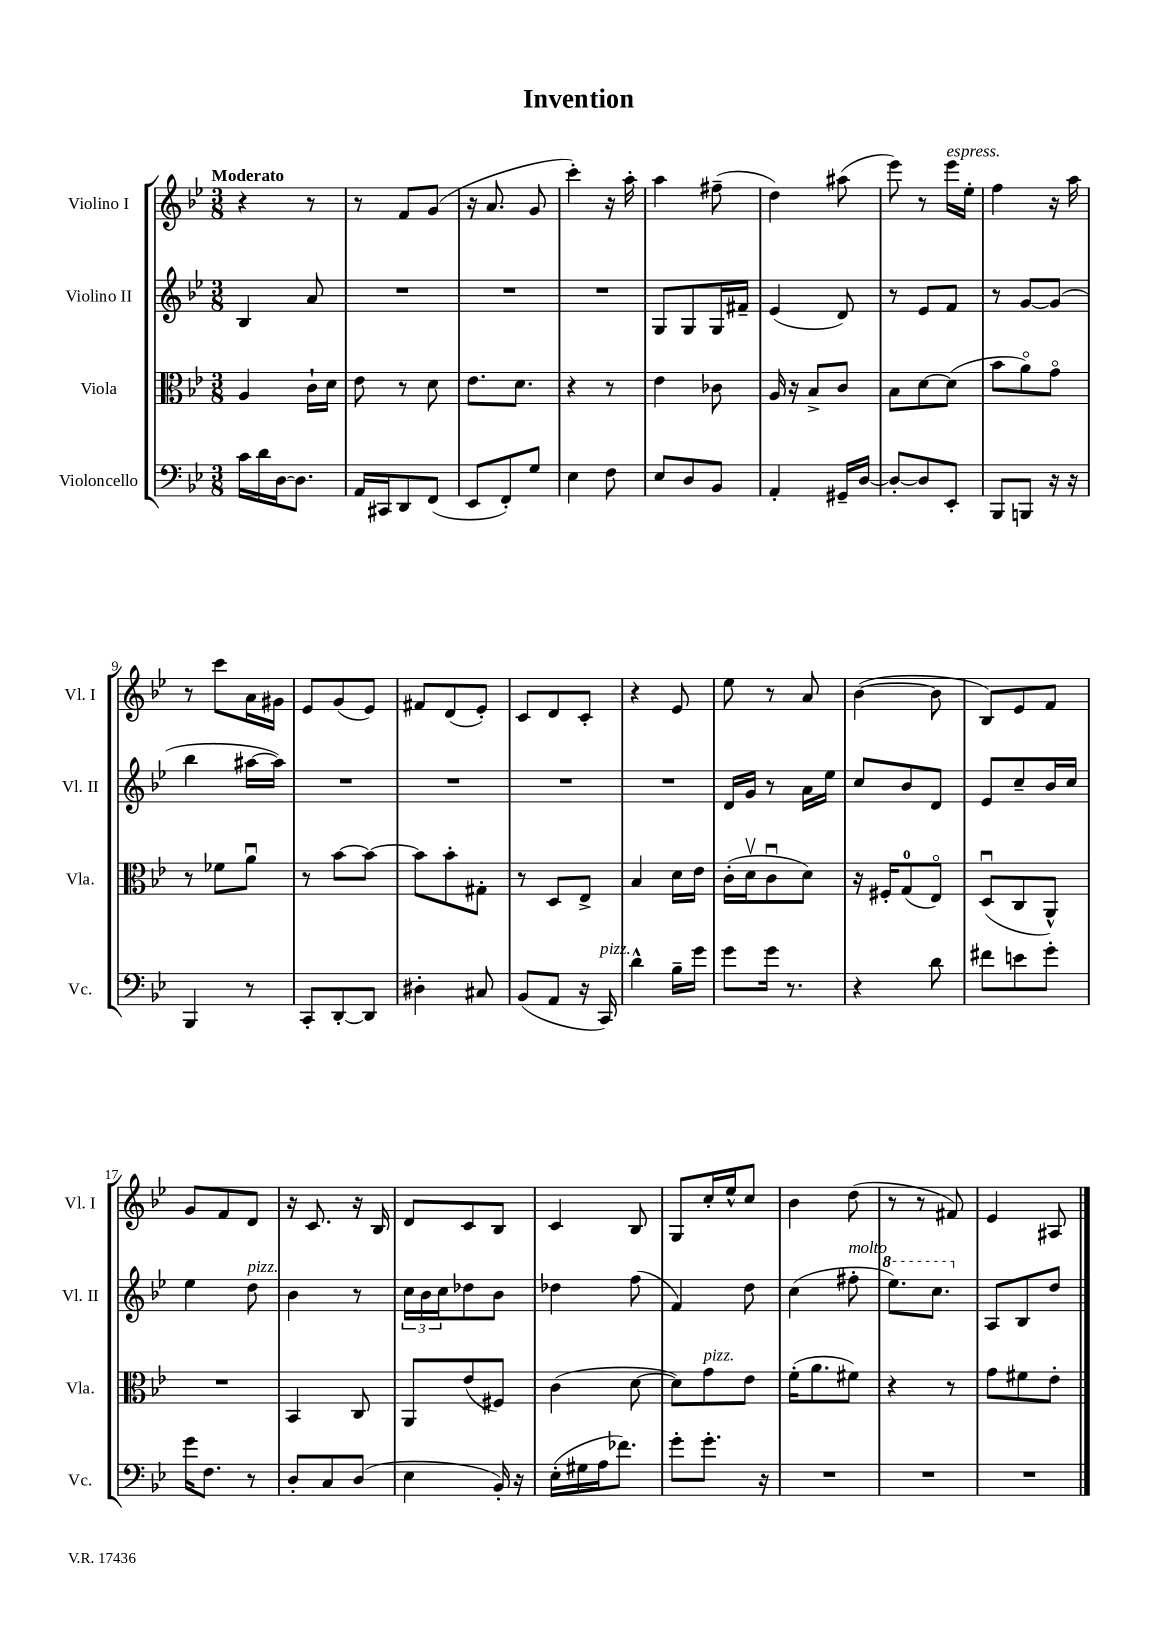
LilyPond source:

\header { title = "Invention" }
<<
\new StaffGroup <<
\new Staff = "s0" \with { instrumentName = "Violino I" shortInstrumentName = "Vl. I" } {
    \clef treble \key bes \major \numericTimeSignature \time 3/8 \tempo "Moderato"
    r4 r8 |
    r8 f'8 g'8( |
    r16 a'8. g'8 |
    c'''4-.) r16 a''16-. |
    a''4 fis''8--( |
    d''4) ais''8( |
    ees'''8) r8 ees'''16^\markup { \italic "espress." } ees''16-. |
    f''4 r16 a''16 |
    r8 c'''8 a'16 gis'16 |
    ees'8 g'8( ees'8) |
    fis'8 d'8( ees'8-.) |
    c'8 d'8 c'8-. |
    r4 ees'8 |
    ees''8 r8 a'8 |
    bes'4~( bes'8 |
    bes8) ees'8 f'8 |
    g'8 f'8 d'8 |
    r16 c'8. r16 bes16 |
    d'8 c'8 bes8 |
    c'4 bes8 |
    g8 c''16-. ees''16-^ c''8 |
    bes'4 d''8( |
    r8 r8 fis'8) |
    ees'4 ais8 \bar "|." |
}
\new Staff = "s1" \with { instrumentName = "Violino II" shortInstrumentName = "Vl. II" } {
    \clef treble \key bes \major \numericTimeSignature \time 3/8
    bes4 a'8 |
    R4. |
    R4. |
    R4. |
    g8 g8 g16 fis'16-- |
    ees'4( d'8) |
    r8 ees'8 f'8 |
    r8 g'8~ g'8( |
    bes''4 ais''16~ ais''16) |
    R4. |
    R4. |
    R4. |
    R4. |
    d'16 g'16 r8 a'16 ees''16 |
    c''8 bes'8 d'8 |
    ees'8 c''8-- bes'16 c''16 |
    ees''4 d''8^\markup { \italic "pizz." } |
    bes'4 r8 |
    \tuplet 3/2 { c''16 bes'16 c''16 } des''8 bes'8 |
    des''4 f''8( |
    f'4) d''8 |
    c''4( fis''8-.^\markup { \italic "molto" } |
    \ottava #1 ees'''8.) c'''8. \ottava #0 |
    a8 bes8 d''8 \bar "|." |
}
\new Staff = "s2" \with { instrumentName = "Viola" shortInstrumentName = "Vla." } {
    \clef alto \key bes \major \numericTimeSignature \time 3/8
    a4 c'16-! d'16 |
    ees'8 r8 d'8 |
    ees'8. d'8. |
    r4 r8 |
    ees'4 ces'8 |
    a16 r16 bes8-> c'8 |
    bes8 d'8~ d'8( |
    bes'8 a'8\flageolet) g'8\flageolet |
    r8 fes'8 a'8\downbow |
    r8 bes'8~ bes'8~ |
    bes'8 bes'8-. gis8-. |
    r8 d8 ees8-> |
    bes4 d'16 ees'16 |
    c'16-.( d'16\upbow c'8\downbow d'8) |
    r16 fis16-. g8-0( ees8\flageolet) |
    d8\downbow( c8 a,8-^) |
    R4. |
    bes,4 c8 |
    a,8 ees'8( fis8) |
    c'4( d'8~ |
    d'8) g'8^\markup { \italic "pizz." } ees'8 |
    f'16-.( a'8. fis'8) |
    r4 r8 |
    g'8 fis'8 ees'8-. \bar "|." |
}
\new Staff = "s3" \with { instrumentName = "Violoncello" shortInstrumentName = "Vc." } {
    \clef bass \key bes \major \numericTimeSignature \time 3/8
    c'16 d'16 d16~ d8. |
    a,16 cis,16 d,8 f,8( |
    ees,8 f,8-.) g8 |
    ees4 f8 |
    ees8 d8 bes,8 |
    a,4-. gis,16-- d16~ |
    d8~-. d8 ees,8-. |
    bes,,8 b,,8 r16 r16 |
    bes,,4 r8 |
    c,8-. d,8~-. d,8 |
    dis4-. cis8 |
    bes,8( a,8 r16 c,16^\markup { \italic "pizz." }) |
    d'4-^ bes16-- g'16 |
    g'8 g'16 r8. |
    r4 d'8 |
    fis'8 e'8 g'8-. |
    g'16 f8. r8 |
    d8-. c8 d8( |
    ees4 bes,16-.) r16 |
    ees16-.( gis16 a16 fes'8.) |
    g'8-. g'8.-. r16 |
    R4. |
    R4. |
    R4. \bar "|." |
}
>>
>>
